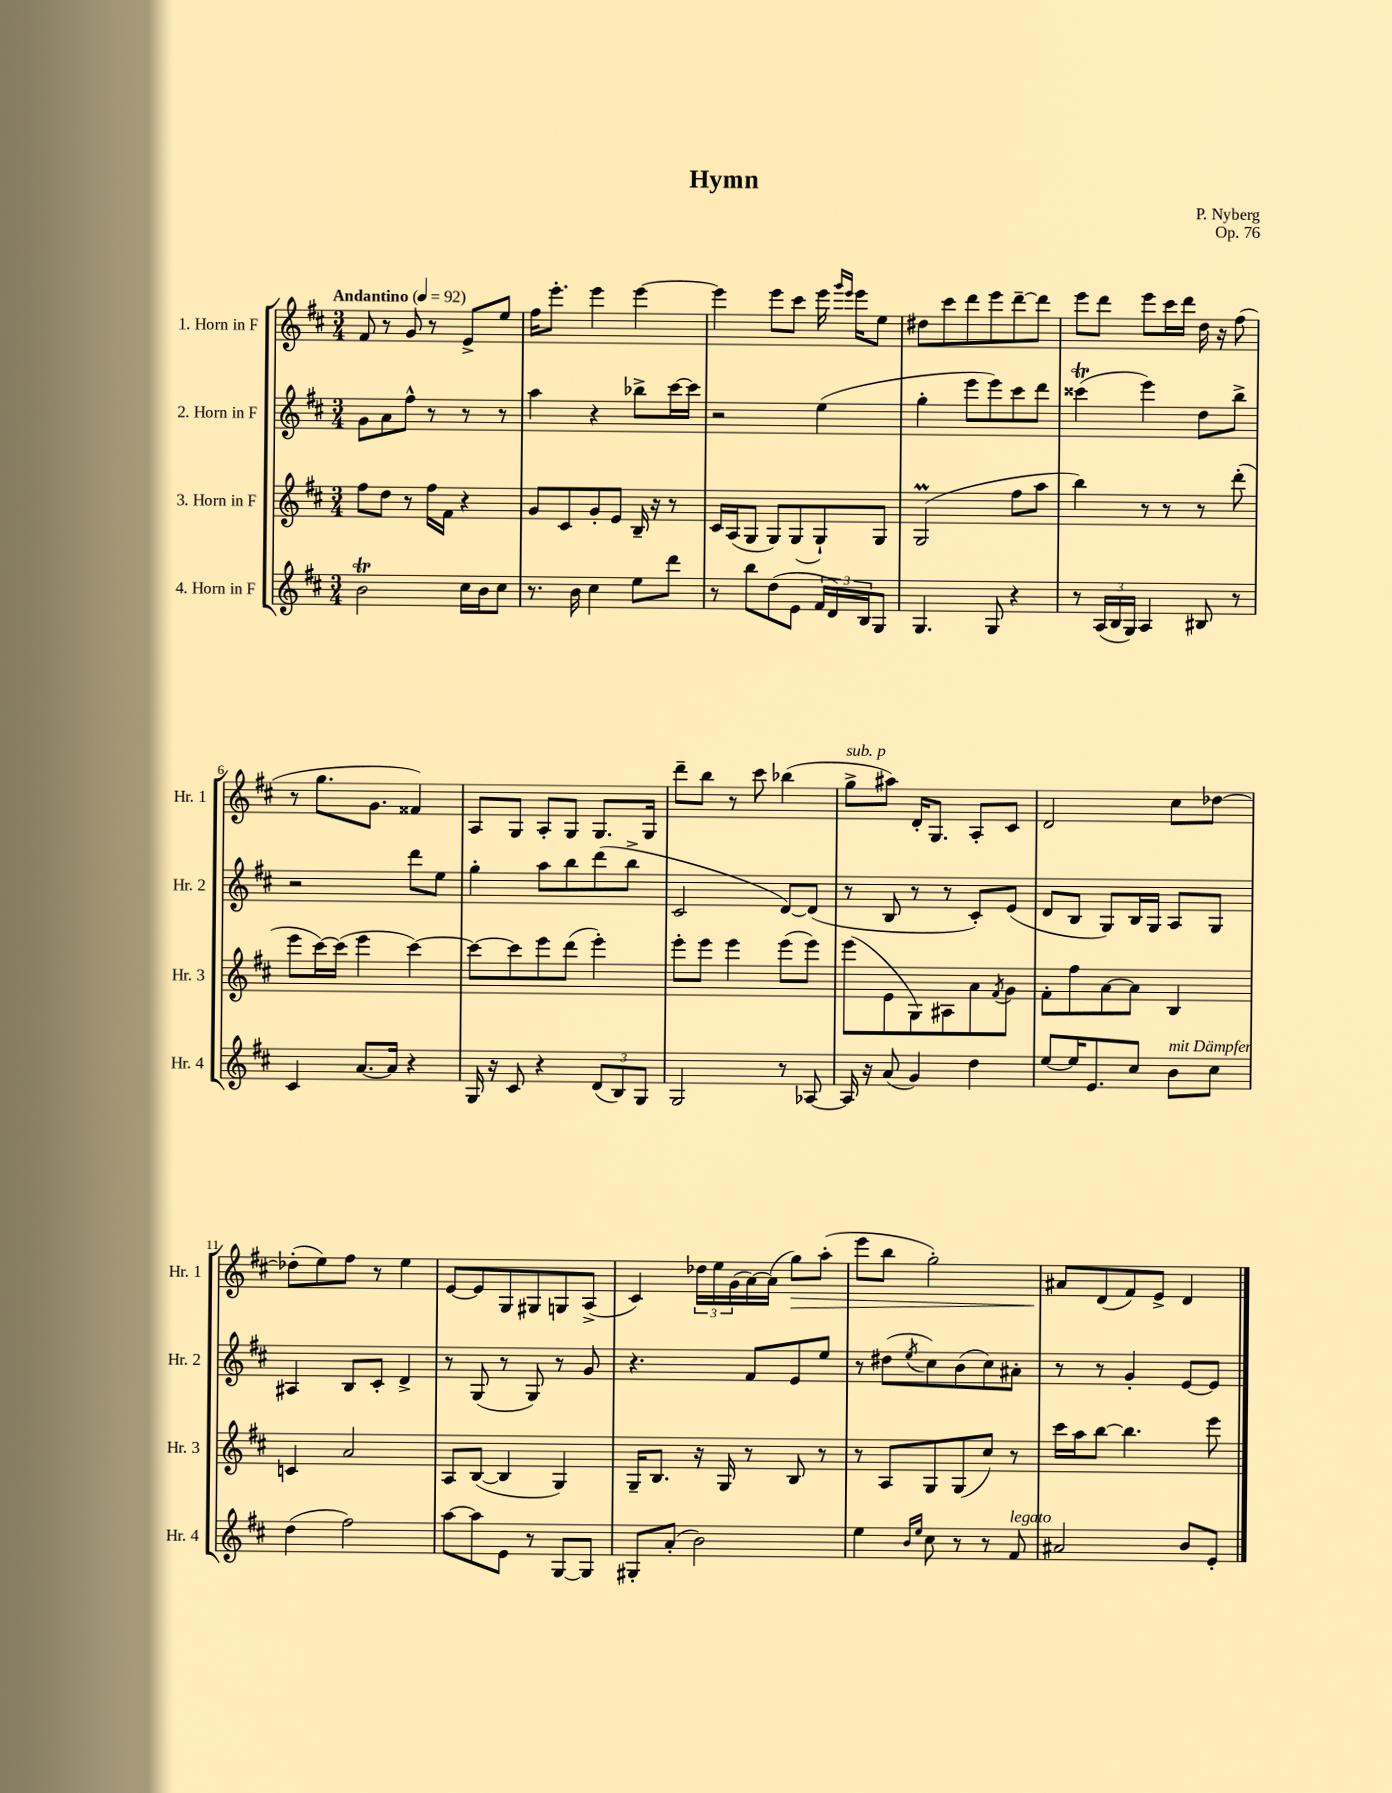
\header { title = "Hymn" composer = "P. Nyberg" opus = "Op. 76" }
<<
\new StaffGroup <<
\new Staff = "s0" \with { instrumentName = "1. Horn in F" shortInstrumentName = "Hr. 1" } {
    \clef treble \key d \major \numericTimeSignature \time 3/4 \tempo "Andantino" 4 = 92
    fis'8 r8 g'8 r8 e'8-> e''8 |
    fis''16 e'''8.-. e'''4 e'''4~ |
    e'''4 e'''8 cis'''8 e'''16 \grace { g'''16 e'''16 } e'''16 e''8 |
    dis''8 cis'''8 d'''8 e'''8 d'''8~-- d'''8 |
    e'''8 d'''8 e'''8 cis'''16 d'''16 d''16 r16 fis''8( |
    r8 g''8. g'8. fisis'4) |
    a8 g8 a8-. g8 g8. g16 |
    d'''8-- b''8 r8 cis'''8 bes''4( |
    g''8->^\markup { \italic "sub. p" } ais''8) d'16-. g8. a8-. cis'8 |
    d'2 cis''8 des''8~ |
    des''8-.( e''8) fis''8 r8 e''4 |
    e'8~ e'8 g8 gis8 g8 a8->( |
    cis'4) \tuplet 3/2 { des''16 e''16 g'16( } a'16~) a'16( g''8\>) a''8-.( |
    e'''8 b''8 g''2-.) |
    ais'8\! d'8( fis'8) e'8-> d'4 \bar "|." |
}
\new Staff = "s1" \with { instrumentName = "2. Horn in F" shortInstrumentName = "Hr. 2" } {
    \clef treble \key d \major \numericTimeSignature \time 3/4
    g'8 a'8 fis''8-^ r8 r8 r8 |
    a''4 r4 bes''8-> cis'''16~ cis'''16 |
    r2 e''4( |
    g''4-. e'''8 e'''8) cis'''8 d'''8 |
    cisis'''4\trill( e'''4) d''8 b''8-> |
    r2 d'''8 e''8 |
    g''4-. a''8 b''8 d'''8( b''8-> |
    cis'2 d'8~) d'8( |
    r8 b8 r8 r8 cis'8-.) e'8( |
    d'8 b8 g8) b16 g16 a8 g8 |
    ais4 b8 cis'8-. d'4-> |
    r8 g8( r8 g8) r8 g'8 |
    r4. fis'8 e'8 e''8 |
    r8 dis''8( \acciaccatura { e''8 } cis''8) b'8( cis''8) ais'8-. |
    r8 r8 g'4-. e'8~ e'8 \bar "|." |
}
\new Staff = "s2" \with { instrumentName = "3. Horn in F" shortInstrumentName = "Hr. 3" } {
    \clef treble \key d \major \numericTimeSignature \time 3/4
    fis''8 d''8 r8 fis''16 fis'16 r4 |
    g'8 cis'8 g'8-. e'8 b16-- r16 r8 |
    cis'16 a16( g8 g8) g8( g8-!) g8 |
    g2\prall( fis''8 a''8 |
    b''4) r8 r8 r8 d'''8-.( |
    e'''8 cis'''16~) cis'''16( e'''4 cis'''4~) |
    cis'''8~ cis'''8 e'''8 d'''8( e'''4-.) |
    e'''8-. e'''8 e'''4 e'''8( e'''8) |
    e'''8( e'8 g8) ais8 a'8 \acciaccatura { fis'8 } g'8 |
    fis'8-. fis''8 a'8~ a'8 b4 |
    c'4 a'2 |
    a8 b8~( b4 g4) |
    g16-- b8. r16 g16 r8 b8 r8 |
    r8 a8 g8 g8( cis''8) r8 |
    cis'''16 a''16 b''8~ b''4. e'''8 \bar "|." |
}
\new Staff = "s3" \with { instrumentName = "4. Horn in F" shortInstrumentName = "Hr. 4" } {
    \clef treble \key d \major \numericTimeSignature \time 3/4
    b'2\trill cis''16 b'16 cis''8 |
    r8. b'16 cis''4 e''8 d'''8 |
    r8 b''8 d''8( e'8 \tuplet 3/2 { fis'16 d'16) b16 } g8 |
    g4. g8 r4 |
    r8 \tuplet 3/2 { a16( b16 g16) } a4 bis8 r8 |
    cis'4 a'8.~ a'16 r4 |
    g16 r16 cis'8 r4 \tuplet 3/2 { d'8( b8) g8 } |
    g2 r8 aes8~ |
    aes16 r16 a'8( g'4) d''4 |
    e''8~ e''16 e'8. cis''8 b'8^\markup { \italic "mit Dämpfer" } cis''8 |
    d''4( fis''2) |
    a''8~ a''8 e'8 r8 g8~ g8 |
    gis8-. a'8-.( b'2) |
    e''4 \grace { b'16 e''16 } cis''8 r8 r8 fis'8^\markup { \italic "legato" } |
    ais'2 b'8 e'8-. \bar "|." |
}
>>
>>
